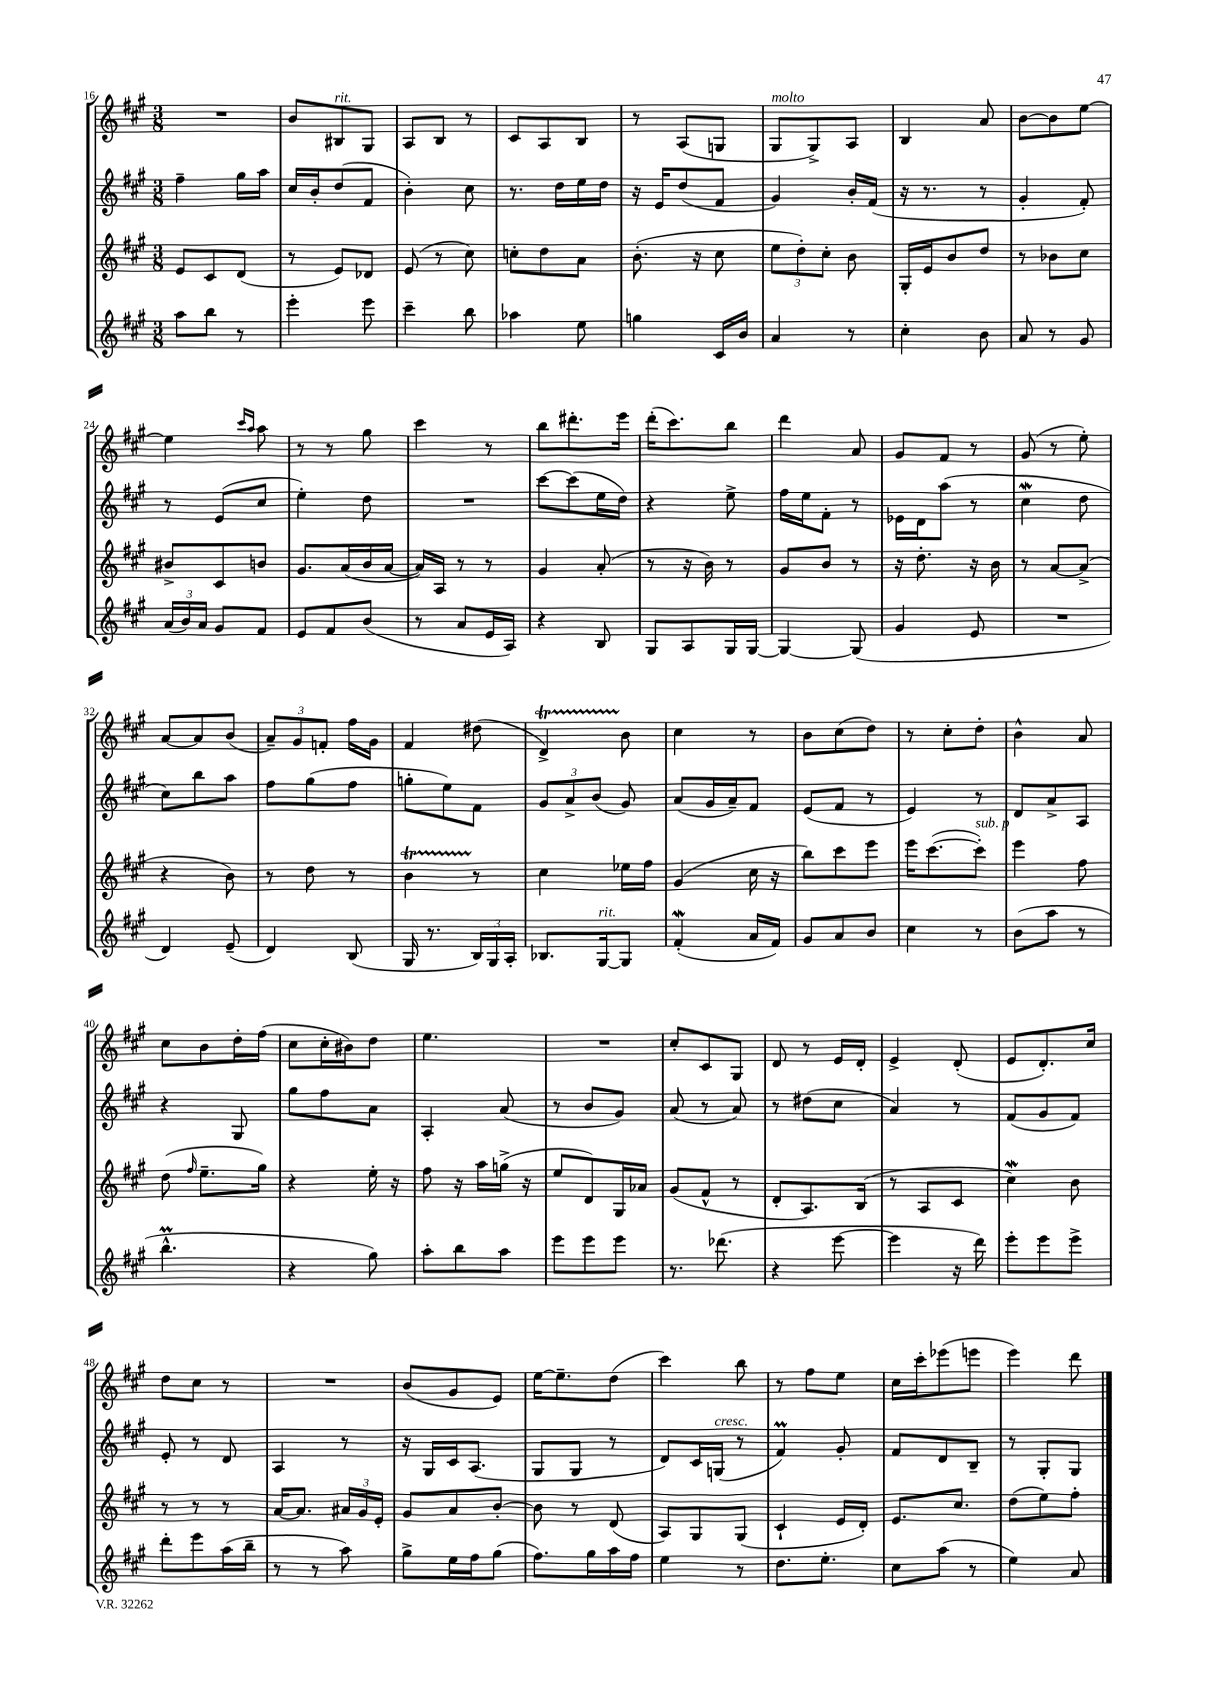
<<
\new StaffGroup <<
\new Staff = "s0" {
    \clef treble \key a \major \numericTimeSignature \time 3/8
    \autoBeamOff R4. |
    b'8[ bis8^\markup { \italic "rit." } gis8] |
    a8[ b8] r8 |
    cis'8[ a8 b8] |
    r8 a8[( g8] |
    gis8[^\markup { \italic "molto" } gis8->) a8] |
    b4 a'8 |
    b'8[~ b'8 e''8]~ |
    e''4 \grace { cis'''16[ a''16] } a''8 |
    r8 r8 gis''8 |
    cis'''4 r8 |
    b''8[ dis'''8.-. e'''16] |
    d'''16[-.( cis'''8.) b''8] |
    d'''4 a'8 |
    gis'8[ fis'8] r8 |
    gis'8( r8 e''8-.) |
    a'8[~ a'8 b'8]( |
    \tuplet 3/2 { a'8[--) gis'8 f'8]-. } fis''16[ gis'16] |
    fis'4 dis''8( |
    d'4->\startTrillSpan) b'8\stopTrillSpan |
    cis''4 r8 |
    b'8[ cis''8( d''8]) |
    r8 cis''8[-. d''8]-. |
    b'4-^ a'8 |
    cis''8[ b'8 d''16-. fis''16]( |
    cis''8[ cis''16-. bis'16) d''8] |
    e''4. |
    R4. |
    cis''8[-. cis'8 gis8] |
    d'8 r8 e'16[ d'16]-. |
    e'4-> d'8-.( |
    e'8[ d'8.-.) cis''16] |
    d''8[ cis''8] r8 |
    R4. |
    b'8[( gis'8 e'8]) |
    e''16[~ e''8.-- d''8]( |
    cis'''4) b''8 |
    r8 fis''8[ e''8] |
    cis''16[ cis'''16-. ees'''8( e'''8] |
    e'''4) d'''8 \bar "|." |
}
\new Staff = "s1" {
    \clef treble \key a \major \numericTimeSignature \time 3/8
    \autoBeamOff fis''4-- gis''16[ a''16] |
    cis''16[ b'16-. d''8( fis'8] |
    b'4-.) cis''8 |
    r8. d''16[ e''16 d''16] |
    r16 e'16[ d''8( fis'8] |
    gis'4) b'16[-. fis'16]( |
    r16 r8. r8 |
    gis'4-. fis'8-.) |
    r8 e'8[( cis''8] |
    e''4-.) d''8 |
    R4. |
    cis'''8[~ cis'''8( e''16 d''16]) |
    r4 e''8-> |
    fis''16[ e''16 fis'8]-. r8 |
    ees'16[ d'16 a''8]( r8 |
    cis''4\mordent d''8 |
    cis''8[) b''8 a''8] |
    fis''8[ gis''8( fis''8] |
    g''8[-. e''8) fis'8] |
    \tuplet 3/2 { gis'8[ a'8-> b'8]( } gis'8) |
    a'8[( gis'16 a'16--) fis'8] |
    e'8[( fis'8] r8 |
    e'4) r8 |
    d'8[ a'8-> a8] |
    r4 gis8 |
    gis''8[ fis''8 a'8] |
    a4-. a'8( |
    r8 b'8[ gis'8]) |
    a'8( r8 a'8) |
    r8 dis''8[( cis''8] |
    a'4) r8 |
    fis'8[( gis'8 fis'8]) |
    e'8-. r8 d'8 |
    a4 r8 |
    r16 gis16[ cis'16 a8.]( |
    gis8[ gis8] r8 |
    d'8[) cis'16 g16]^\markup { \italic "cresc." }( r8 |
    fis'4\prall) gis'8-. |
    fis'8[ d'8 b8]-- |
    r8 gis8[-. gis8] \bar "|." |
}
\new Staff = "s2" {
    \clef treble \key a \major \numericTimeSignature \time 3/8
    \autoBeamOff e'8[ cis'8 d'8]( |
    r8 e'8[) des'8] |
    e'8( r8 cis''8) |
    c''8[-. d''8 a'8] |
    b'8.-.( r16 cis''8 |
    \tuplet 3/2 { e''8[ d''8-.) cis''8]-. } b'8 |
    gis16[-. e'16 b'8 d''8] |
    r8 bes'8[ cis''8] |
    bis'8[-> cis'8 b'8] |
    gis'8.[ a'16( b'16 a'16]~ |
    a'16[) a16] r8 r8 |
    gis'4 a'8-.( |
    r8 r16 b'16) r8 |
    gis'8[ b'8] r8 |
    r16 d''8.-. r16 b'16 |
    r8 a'8[~ a'8]->( |
    r4 b'8) |
    r8 d''8 r8 |
    b'4\startTrillSpan r8\stopTrillSpan |
    cis''4 ees''16[ fis''16] |
    gis'4( cis''16 r16 |
    b''8[) cis'''8 e'''8] |
    e'''16[ cis'''8.~( cis'''8]-.^\markup { \italic "sub. p" }) |
    e'''4 fis''8 |
    d''8( \grace { fis''16 } e''8.[-- gis''16]) |
    r4 e''16-. r16 |
    fis''8 r16 a''16[ g''16]->( r16 |
    e''8[ d'8) gis16 aes'16] |
    gis'8[( fis'8]-^ r8 |
    d'8[-. a8.) b16]( |
    r8 a8[ cis'8] |
    cis''4\mordent) b'8 |
    r8 r8 r8 |
    a'16[~ a'8.] \tuplet 3/2 { ais'16[ gis'16 e'16]-. } |
    gis'8[ a'8 b'8]~-. |
    b'8 r8 d'8( |
    a8[) gis8 gis8]( |
    cis'4-! e'16[ d'16]-.) |
    e'8.[ cis''8.] |
    d''8[( e''8) fis''8]-. \bar "|." |
}
\new Staff = "s3" {
    \clef treble \key a \major \numericTimeSignature \time 3/8
    \autoBeamOff a''8[ b''8] r8 |
    e'''4-. e'''8 |
    cis'''4-- b''8 |
    aes''4 e''8 |
    g''4 cis'16[ b'16] |
    a'4 r8 |
    cis''4-. b'8 |
    a'8 r8 gis'8 |
    \tuplet 3/2 { a'16[( b'16) a'16] } gis'8[ fis'8] |
    e'8[ fis'8 b'8]( |
    r8 a'8[ e'16 a16]) |
    r4 b8 |
    gis8[ a8 gis16 gis16]~ |
    gis4~ gis8( |
    gis'4 e'8 |
    R4. |
    d'4) e'8--( |
    d'4) b8( |
    gis16 r8. \tuplet 3/2 { b16[) gis16 a16]-. } |
    bes8.[ gis16~^\markup { \italic "rit." } gis8] |
    fis'4-.\mordent( a'16[ fis'16]) |
    gis'8[ a'8 b'8] |
    cis''4 r8 |
    b'8[( a''8] r8 |
    b''4.-^\prall |
    r4 gis''8) |
    a''8[-. b''8 a''8] |
    e'''8[ e'''8 e'''8] |
    r8. des'''8.( |
    r4 e'''8~ |
    e'''4 r16 d'''16) |
    e'''8[-. e'''8 e'''8]-> |
    d'''8[-. e'''8 a''16( b''16]-- |
    r8 r8 a''8) |
    gis''8[-> e''16 fis''16 gis''8]( |
    fis''8.[) gis''16 a''16 fis''16] |
    e''4 r8 |
    d''8.[ e''8.]-. |
    cis''8[ a''8]( r8 |
    e''4) a'8 \bar "|." |
}
>>
>>
\layout { \context { \Score currentBarNumber = #16 } }
